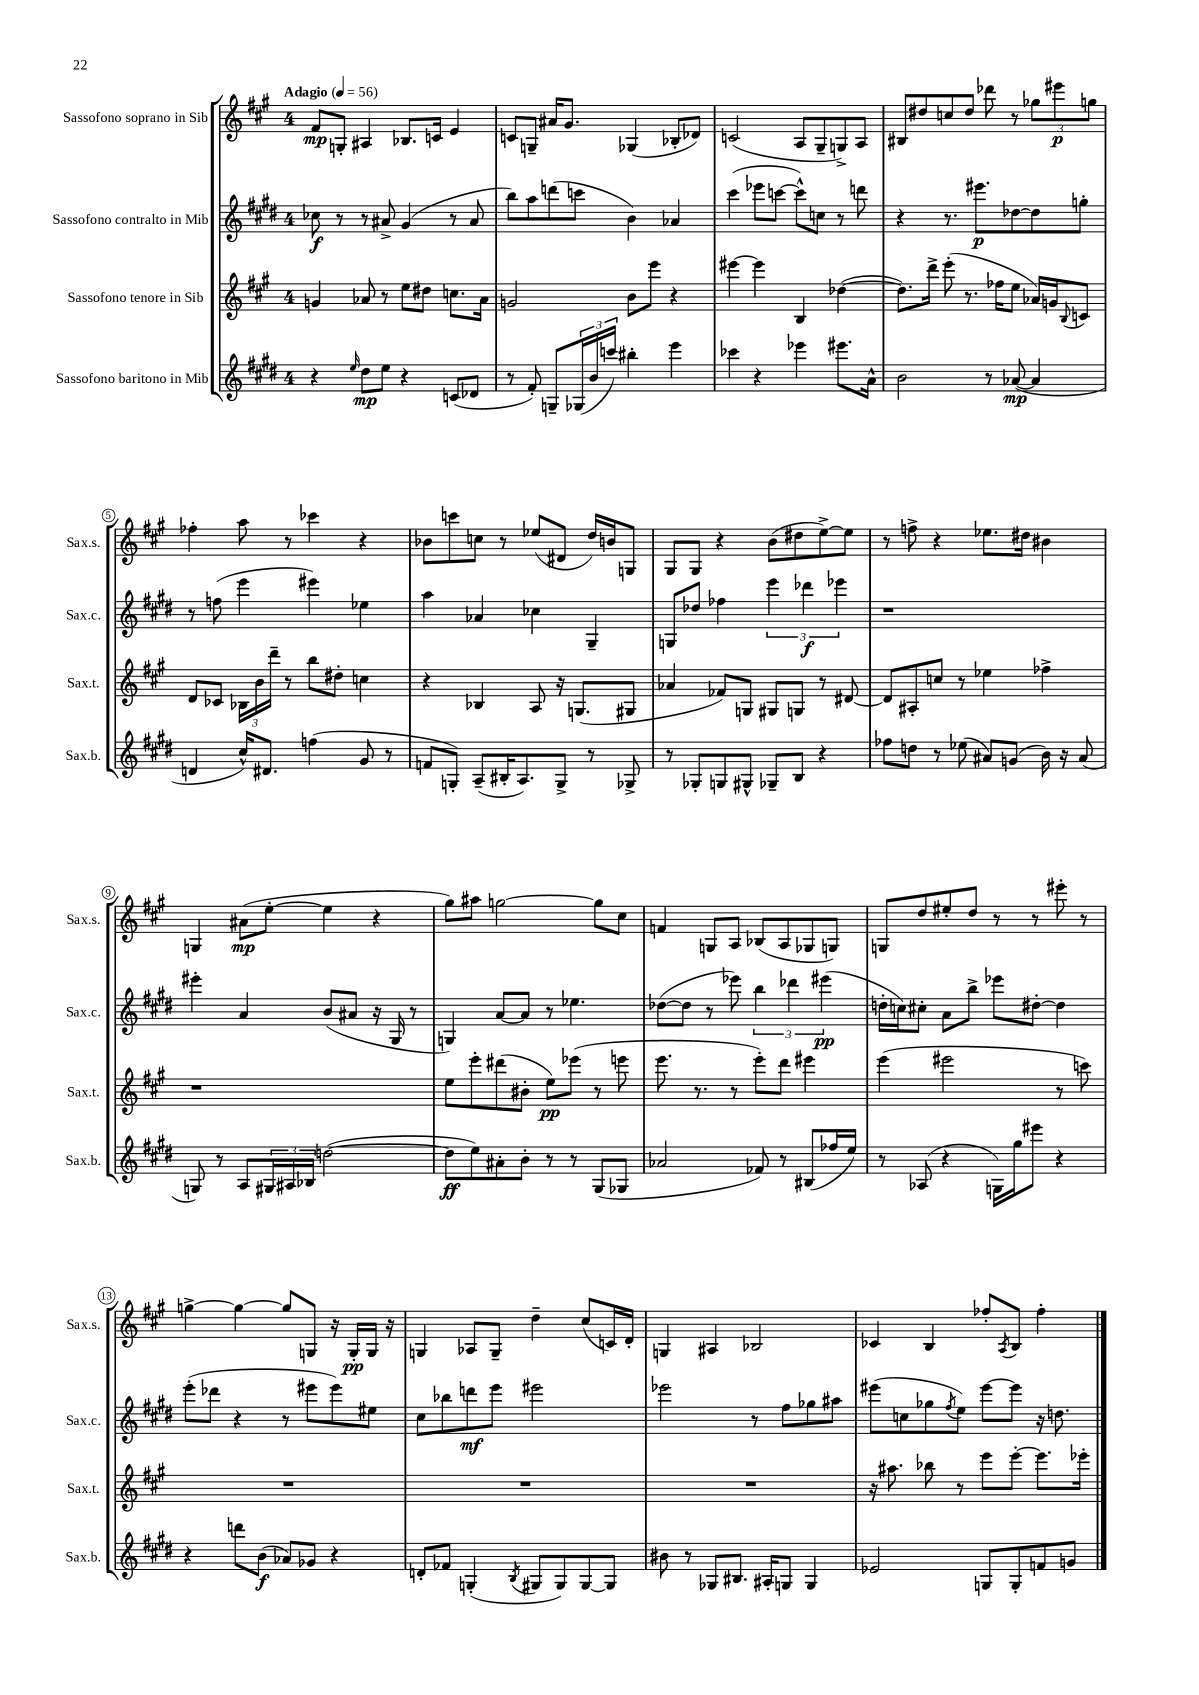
<<
\new StaffGroup <<
\new Staff = "s0" \with { instrumentName = "Sassofono soprano in Sib" shortInstrumentName = "Sax.s." } {
    \clef treble \key a \major \once \override Staff.TimeSignature.style = #'single-digit \time 4/4 \tempo "Adagio" 4 = 56
    fis'8\mp g8-. ais4 bes8. c'16 e'4 |
    c'8 g8-- ais'16 gis'8. ges4( bes8-. des'8) |
    c'2( a8 gis8-- g8->) a8 |
    bis8 dis''8 c''8 dis''8 des'''8 r8 \tuplet 3/2 { ges''8 eis'''8\p g''8 } |
    fes''4-. a''8 r8 ces'''4 r4 |
    bes'8 c'''8 c''8 r8 ees''8( dis'8 d''16) b'16 g8 |
    gis8 gis8 r4 b'8( dis''8 e''8~->) e''8 |
    r8 f''8-> r4 ees''8. dis''16 bis'4 |
    g4 ais'8\mp( e''8~-. e''4 r4 |
    gis''8) ais''8 g''2~ g''8 cis''8 |
    f'4 g8 a8 bes8( a8 ges8 g8) |
    g8 d''8 eis''8-. d''8 r8 r8 eis'''8-. r8 |
    g''4~-> g''4~ g''8 g8 r16 g16-.\pp g16 r16 |
    g4 aes8 g8-- d''4-- cis''8( c'16) d'16-. |
    g4 ais4 bes2 |
    ces'4 b4 fes''8-. \acciaccatura { a8 } b8 fes''4-. \bar "|." |
}
\new Staff = "s1" \with { instrumentName = "Sassofono contralto in Mib" shortInstrumentName = "Sax.c." } {
    \clef treble \key e \major \once \override Staff.TimeSignature.style = #'single-digit \time 4/4
    ces''8\f r8 r8 ais'8-> gis'4( r8 ais'8 |
    b''8) a''8 d'''8( c'''8 b'4) aes'4 |
    cis'''4( ees'''8 c'''8~ c'''8-^) c''8 r8 d'''8 |
    r4 r8. eis'''8.\p des''8~ des''8 g''8-. |
    r8 f''8( e'''4 eis'''4) ees''4 |
    a''4 aes'4 ces''4 gis4-- |
    g8 des''8 fes''4 \tuplet 3/2 { e'''4 des'''4\f ees'''4 } |
    r1 |
    eis'''4-. a'4 b'8( ais'8 r16 gis16 r8 |
    g4) a'8~ a'8 r8 ees''4. |
    des''8~( des''8 r8 ees'''8) \tuplet 3/2 { b''4 des'''4 eis'''4\pp( } |
    d''16-. c''16) cis''8-. a'8 b''8-> ees'''8 dis''8~-. dis''4 |
    e'''8-.( des'''8 r4 r8 eis'''8 eis'''8) eis''8 |
    cis''8 bes''8 d'''8\mf e'''8 eis'''2 |
    ees'''2 r8 fis''8 ges''8 ais''8 |
    eis'''8( c''8 ges''8 \acciaccatura { fis''8 } e''8) eis'''8~ eis'''8 r16 d''8. \bar "|." |
}
\new Staff = "s2" \with { instrumentName = "Sassofono tenore in Sib" shortInstrumentName = "Sax.t." } {
    \clef treble \key a \major \once \override Staff.TimeSignature.style = #'single-digit \time 4/4
    g'4 aes'8 r8 e''8 dis''8 c''8. aes'16 |
    g'2 b'8 e'''8 r4 |
    eis'''4~ eis'''4 b4 des''4~( |
    des''8.) d'''16-> e'''8-.( r8. fes''16 e''8 aes'16) g'16 \appoggiatura { b8 } c'8 |
    d'8 ces'8 \tuplet 3/2 { bes16 b'16 d'''16-- } r8 b''8 dis''8-. c''4 |
    r4 bes4 a8 r16 g8.( gis8 |
    aes'4 fes'8) g8 gis8 g8 r8 dis'8~ |
    dis'8 ais8-. c''8 r8 ees''4 fes''4-> |
    r1 |
    e''8 e'''8-. dis'''8( bis'8-. e''8\pp) ees'''8( r8 e'''8 |
    e'''8. r8. r8 e'''8-.) d'''8 eis'''4 |
    e'''4( eis'''2 r8 c'''8) |
    R1 |
    R1 |
    R1 |
    r16 ais''8. bes''8 r8 e'''8 e'''8~-. e'''8. ees'''16-. \bar "|." |
}
\new Staff = "s3" \with { instrumentName = "Sassofono baritono in Mib" shortInstrumentName = "Sax.b." } {
    \clef treble \key e \major \once \override Staff.TimeSignature.style = #'single-digit \time 4/4
    r4 \grace { e''16 } dis''8\mp e''8 r4 c'8( des'8 |
    r8 fis'8-.) g8-- \tuplet 3/2 { ges16( b'16 c'''16) } bis''4-. e'''4 |
    ces'''4 r4 ees'''4 eis'''8. a'16-^ |
    b'2 r8 aes'8~\mp( aes'4 |
    d'4 cis''16-^) dis'8. f''4( gis'8 r8 |
    f'8 g8-.) a8--( bis16-. a8.) g8-> r8 ges8-> |
    r8 ges8-. g8 gis8-^ ges8-- b8 r4 |
    fes''8 d''8 r8 ees''8( ais'8) g'8( b'16) r16 ais'8( |
    g8) r8 a8 \tuplet 3/2 { gis16 ais16 bes16 } d''2~( |
    d''8\ff e''8) ais'8-. b'8-. r8 r8 gis8( ges8 |
    aes'2 fes'8) r8 bis8( fes''16 e''16) |
    r8 aes8( r4 g16) gis''16 eis'''8 r4 |
    r4 d'''8 b'8\f( aes'8) ges'8 r4 |
    d'8-. fes'8 g4-.( \acciaccatura { b8 } gis8 gis8) gis8~ gis8 |
    bis'8 r8 ges8 bis8. ais16-. g8 g4 |
    ees'2 g8 g8-. f'8 g'8 \bar "|." |
}
>>
>>
\layout { \context { \Score \override BarNumber.stencil = #(make-stencil-circler 0.1 0.3 ly:text-interface::print) } }
